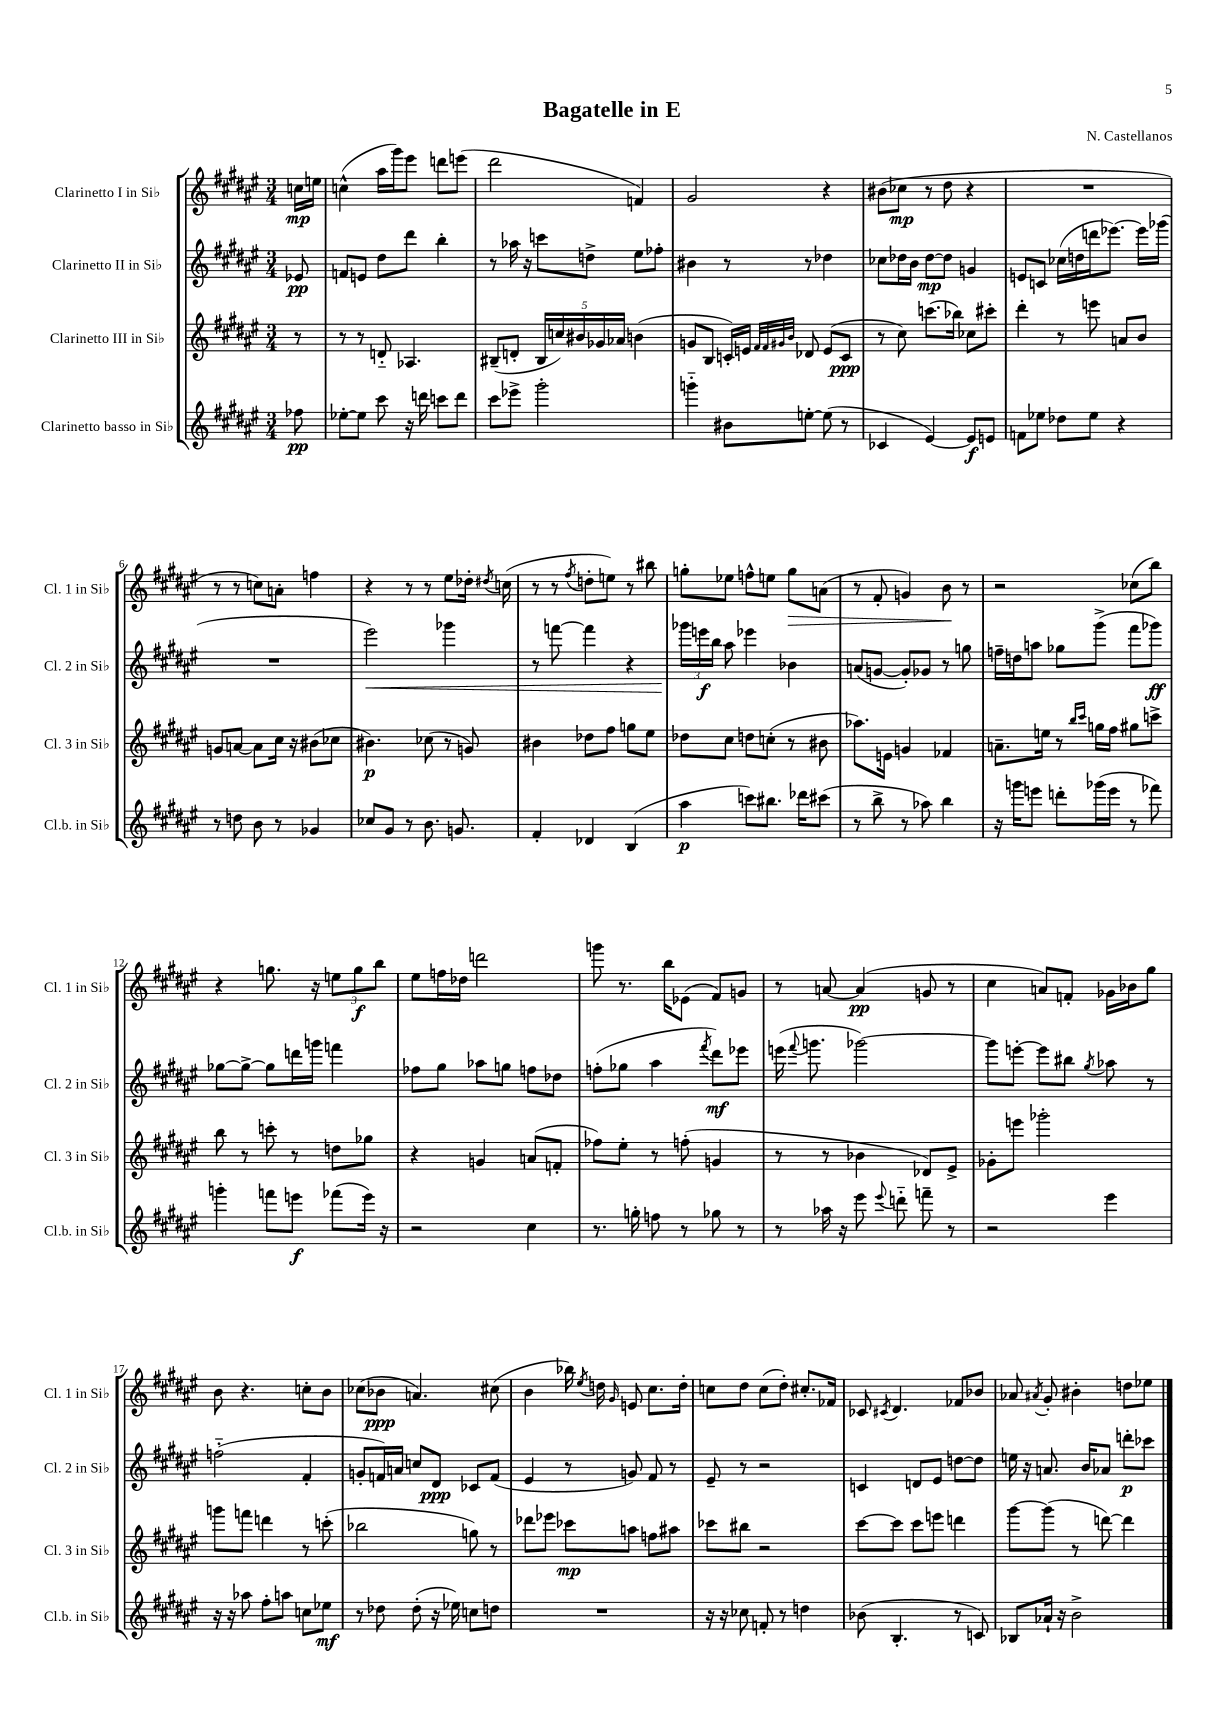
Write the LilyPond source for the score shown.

\header { title = "Bagatelle in E" composer = "N. Castellanos" }
<<
\new StaffGroup <<
\new Staff = "s0" \with { instrumentName = "Clarinetto I in Sib" shortInstrumentName = "Cl. 1 in Sib" } {
    \clef treble \key fis \major \numericTimeSignature \time 3/4 \partial 8
    \autoBeamOff c''16[\mp e''16] |
    c''4-^( ais''16[ gis'''16) eis'''8] d'''8[ e'''8]( |
    dis'''2 f'4) |
    gis'2 r4 |
    bis'8[( ces''8]\mp r8 dis''8 r4 |
    R2. |
    r8 r8 c''8[) a'8]-. f''4 |
    r4 r8 r8 eis''8[ des''16]-. \acciaccatura { dis''8 } c''16( |
    r8 r8 \acciaccatura { fis''8 } d''8[-. e''8]) r8 bis''8 |
    g''8[-. ees''8] f''8[-^ e''8] g''8[\> a'8]( |
    r8 fis'8-. g'4) b'8\! r8 |
    r2 ces''8[( b''8]) |
    r4 g''8. r16 \tuplet 3/2 { e''8[ g''8\f b''8] } |
    eis''8[ f''16 des''16] d'''2 |
    g'''8 r8. b''16[ ees'8]( fis'8[) g'8] |
    r8 a'8~ a'4\pp( g'8 r8 |
    cis''4 a'8[) f'8]-. ges'16[ bes'16 gis''8] |
    b'8 r4. c''8[-. b'8] |
    ces''8[( bes'8]\ppp a'4.) cis''8( |
    b'4 bes''16) \acciaccatura { eis''8 } d''16 \grace { gis'16 } e'8 cis''8.[ d''16]-. |
    c''8[ dis''8] c''8[( dis''8]-.) cis''8.[-. fes'16] |
    ces'8 \acciaccatura { cis'8 } dis'4. fes'8[ bes'8] |
    aes'8 \acciaccatura { ais'8 } gis'8-. bis'4-. d''8[ ees''8] \bar "|." |
}
\new Staff = "s1" \with { instrumentName = "Clarinetto II in Sib" shortInstrumentName = "Cl. 2 in Sib" } {
    \clef treble \key fis \major \numericTimeSignature \time 3/4 \partial 8
    \autoBeamOff ees'8\pp |
    f'8[ e'8] dis''8[ dis'''8] b''4-. |
    r8 aes''16 r16 c'''8[ d''8]-> eis''8[ fes''8]-. |
    bis'4 r8 r8 des''4 |
    ces''8[ des''16 b'16] des''8[~\mp des''8] g'4 |
    e'8[ c'8] ces''16[( d''16 d'''16 ees'''8.]~) ees'''16[ ges'''16]( |
    R2. |
    eis'''2\<) ges'''4 |
    r8 f'''8~ f'''4 r4 |
    \tuplet 3/2 { ges'''16[\! e'''16\f b''16] } ais''8 ees'''4 bes'4 |
    a'8[( g'8]~ g'8[-.) ges'8] r8 g''8 |
    f''16[-- d''16 a''8] ges''8[ gis'''8]->( fis'''8[ ges'''8]\ff) |
    ges''8[~ ges''8]~-> ges''8[ d'''16 g'''16] f'''4 |
    fes''8[ gis''8] aes''8[ g''8] f''8[ des''8] |
    f''8[-.( ges''8] ais''4 \acciaccatura { fis'''8 } dis'''8[\mf) ees'''8] |
    e'''16( \appoggiatura { fis'''8 } g'''8. ges'''2~) |
    ges'''8[ e'''8]~-. e'''8[ bis''8] \acciaccatura { gis''8 } aes''8 r8 |
    f''2-_( fis'4-. |
    g'8[-. f'16) a'16] c''8[ dis'8]\ppp ces'8[ f'8]( |
    eis'4 r8 g'8) fis'8 r8 |
    eis'8-- r8 r2 |
    c'4 d'8[ eis'8] d''8[~ d''8] |
    e''16 r16 a'8. b'16[ aes'8] d'''8[-.\p ces'''8] \bar "|." |
}
\new Staff = "s2" \with { instrumentName = "Clarinetto III in Sib" shortInstrumentName = "Cl. 3 in Sib" } {
    \clef treble \key fis \major \numericTimeSignature \time 3/4 \partial 8
    \autoBeamOff r8 |
    r8 r8 d'8-_ aes4. |
    bis8[--( d'8]-. \tuplet 5/4 { bis16[ c''16) bis'16 ges'16 aes'16] } b'4( |
    g'8[ b8] c'16[-.) e'16] \grace { fis'32[ fis'32 gis'32 b'32] } des'8 e'8[( c'8]\ppp |
    r8 cis''8) c'''8.[( bes''16]) ces''8[ cis'''8]-. |
    dis'''4-. r8 e'''8 a'8[ b'8] |
    g'8[ a'8]~ a'8[ cis''16] r16 bis'8[( ces''8] |
    bis'4.\p) ces''8( r8 g'8) |
    bis'4 des''8[ fis''8] g''8[ eis''8] |
    des''8[ cis''8] d''8[ c''8]-.( r8 bis'8 |
    aes''8.[) e'16] g'4 fes'4 |
    a'8.[-- e''16] r8 \grace { b''16[ cis'''16] } g''16[ fis''16] gis''8[ c'''8]-> |
    b''8 r8 c'''8-. r8 d''8[ ges''8] |
    r4 g'4 a'8[( f'8]-. |
    fes''8[) eis''8]-. r8 f''8-.( g'4 |
    r8 r8 bes'4 des'8[) eis'8]-> |
    ges'8[-. e'''8] ges'''2-. |
    g'''8[ f'''8] d'''4 r8 c'''8-.( |
    bes''2 g''8) r8 |
    des'''8[ ees'''8] ces'''8[\mp a''8] f''8[ ais''8] |
    ces'''8[ bis''8] r2 |
    cis'''8[~ cis'''8] cis'''8[ e'''8] d'''4 |
    gis'''8[~ gis'''8]( r8 d'''8~) d'''4 \bar "|." |
}
\new Staff = "s3" \with { instrumentName = "Clarinetto basso in Sib" shortInstrumentName = "Cl.b. in Sib" } {
    \clef treble \key fis \major \numericTimeSignature \time 3/4 \partial 8
    \autoBeamOff fes''8\pp |
    ees''8[~-. ees''8] cis'''8 r16 d'''16 c'''8[ d'''8] |
    cis'''8[ ees'''8]-> gis'''2-. |
    g'''4-_ bis'8[ e''8]~-. e''8( r8 |
    ces'4 eis'4~) eis'8[\f e'8] |
    f'8[ ees''8] des''8[ ees''8] r4 |
    r8 d''8 b'8 r8 ges'4 |
    ces''8[ gis'8] r8 b'8. g'8. |
    fis'4-. des'4 b4( |
    ais''4\p c'''8[) bis''8.] des'''16[ cis'''8]( |
    r8 b''8-> r8 aes''8) b''4 |
    r16 g'''16[ e'''8] d'''8[-. ges'''16( e'''16] r8 fes'''8) |
    g'''4-. f'''8[ e'''8]\f fes'''8[( e'''16]) r16 |
    r2 cis''4 |
    r8. g''16-. f''8 r8 ges''8 r8 |
    r8 aes''16 r16 eis'''8 \appoggiatura { eis'''8 } d'''8-_ f'''8-- r8 |
    r2 eis'''4 |
    r16 r16 aes''8 fis''8[-. a''8] c''8[ ees''8]\mf |
    r8 des''8 des''8-.( r16 ees''16) c''8[ d''8] |
    R2. |
    r16 r16 ces''8 f'8-. r8 d''4 |
    bes'8( b4.-. r8 c'8) |
    bes8[ aes'16]-! r16 b'2-> \bar "|." |
}
>>
>>
